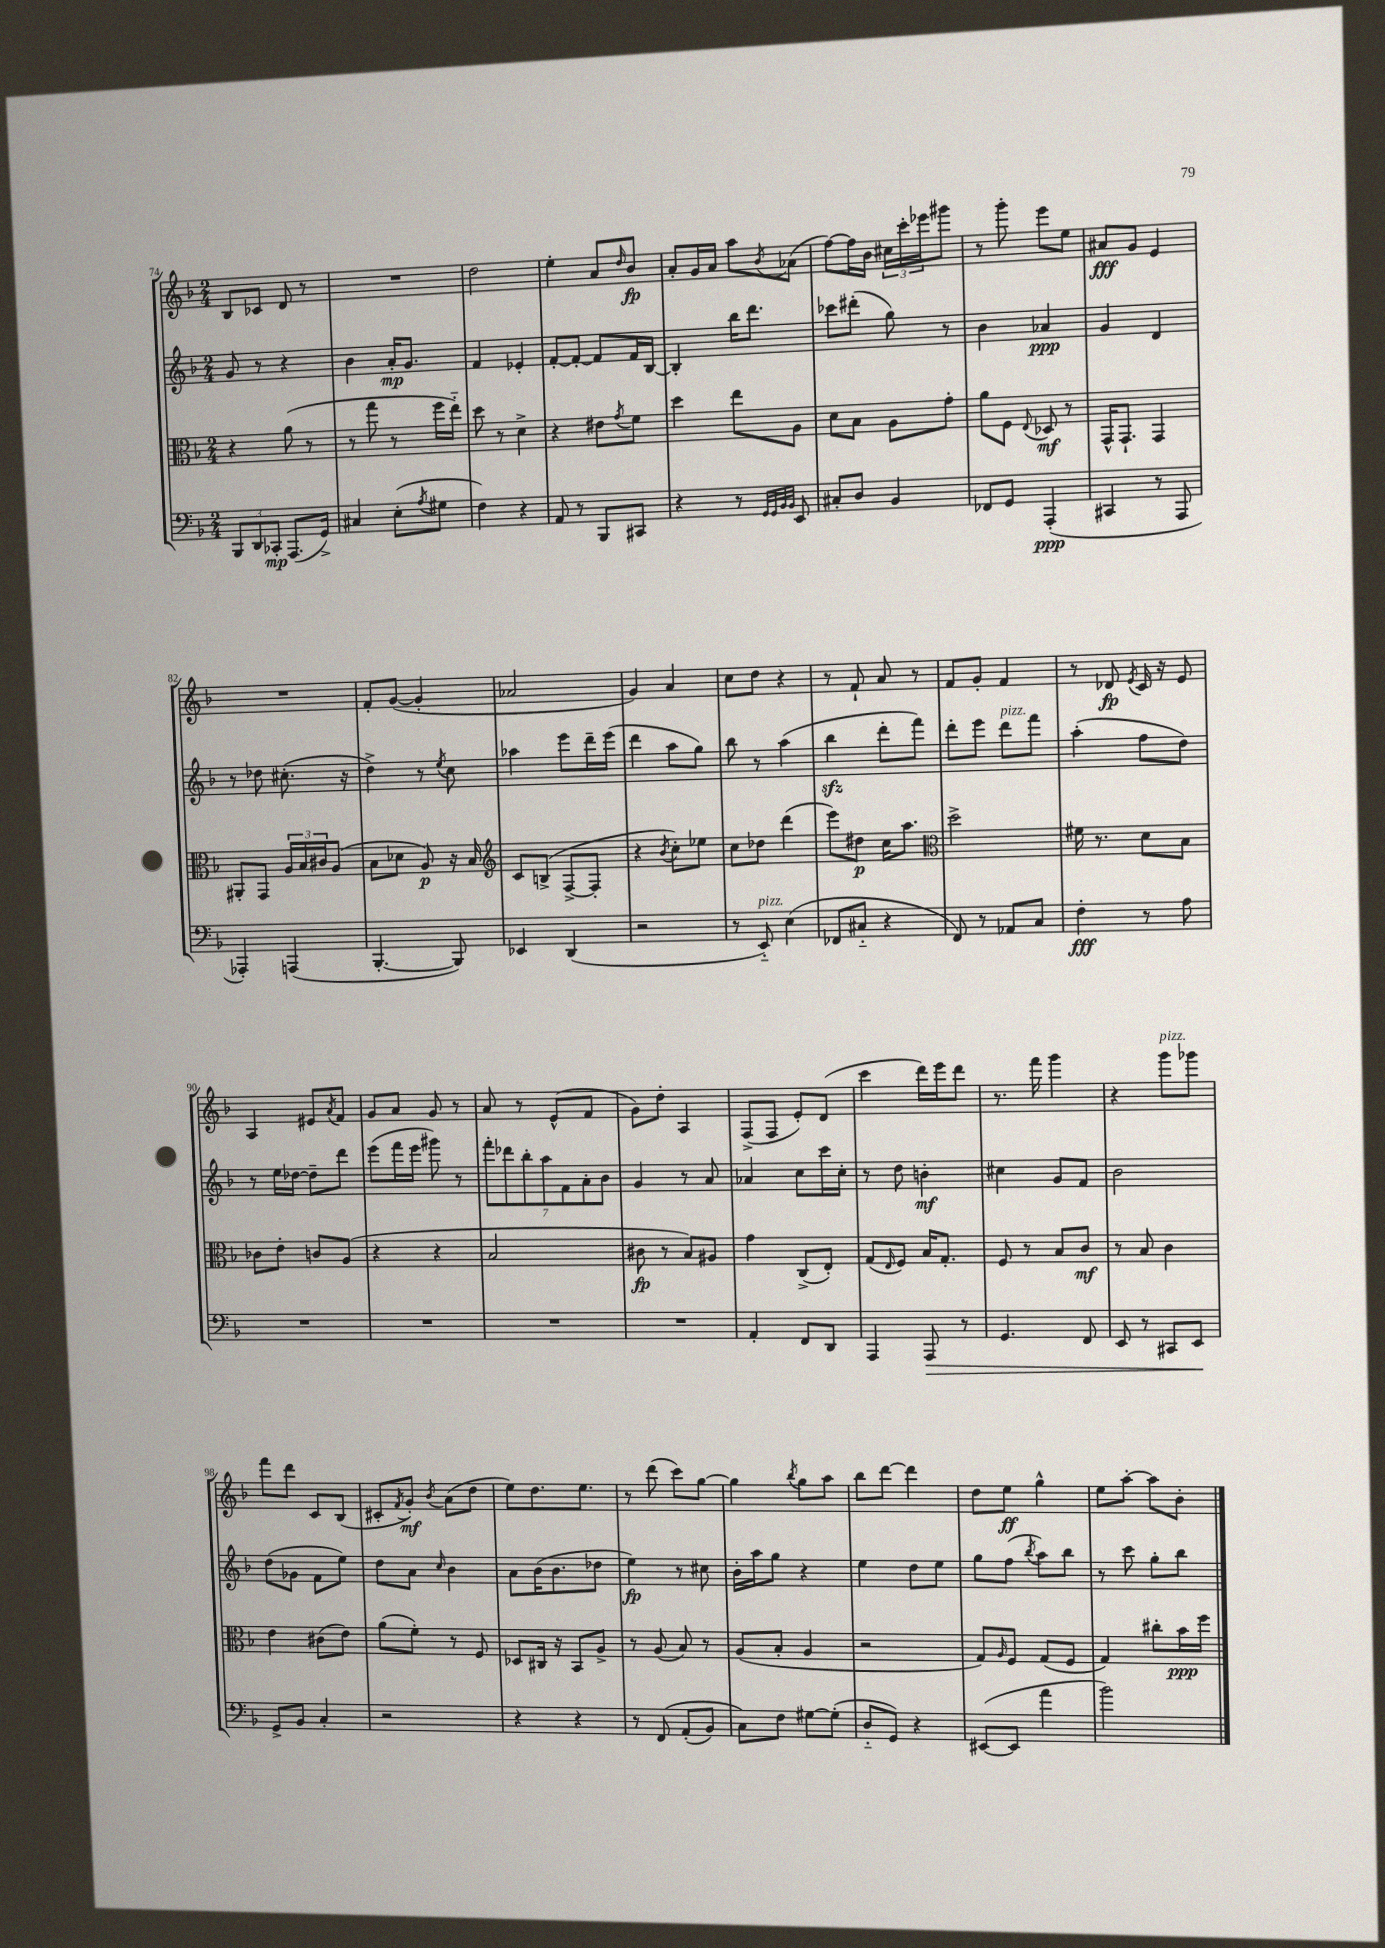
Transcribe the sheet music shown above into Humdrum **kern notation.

**kern	**dynam	**kern	**dynam	**kern	**dynam	**kern	**dynam
*part4	*part4	*part3	*part3	*part2	*part2	*part1	*part1
*staff4	*staff4	*staff3	*staff3	*staff2	*staff2	*staff1	*staff1
*clefF4	*	*clefC3	*	*clefG2	*	*clefG2	*
*k[b-]	*	*k[b-]	*	*k[b-]	*	*k[b-]	*
*M2/4	*	*M2/4	*	*M2/4	*	*M2/4	*
=74	=74	=74	=74	=74	=74	=74	=74
12BBB-/L	.	4r	.	8g/	.	8B-/L	.
12DD/	.	.	.	.	.	.	.
.	.	.	.	8r	.	8c-X/J	.
12CC-X'/J	mp	.	.	.	.	.	.
(8.AAA/L	.	(8a\	.	4r	.	8d/	.
.	.	8r	.	.	.	8r	.
16GG^/Jk)	.	.	.	.	.	.	.
=75	=75	=75	=75	=75	=75	=75	=75
4C#X/	.	8r	.	4b-\	.	2r	.
.	.	8gg\	.	.	.	.	.
(8E'\L	.	8r	.	16a'/KL	mp	.	.
.	.	.	.	8.g/J	.	.	.
8qA/	.	.	.	.	.	.	.
8G#X\J	.	16ff\LL	.	.	.	.	.
.	.	16ee\JJ)	.	.	.	.	.
=76	=76	=76	=76	=76	=76	=76	=76
4F\)	.	8dd\	.	4f/	.	2dd\	.
.	.	8r	.	.	.	.	.
4r	.	4d^\	.	4e-X'/	.	.	.
=77	=77	=77	=77	=77	=77	=77	=77
8AA/	.	4r	.	[8f'/L	.	4ee'\	.
8r	.	.	.	8f'/J_	.	.	.
8BBB-/L	.	8e#X\L	.	8f/L]	.	8a/L	.
.	.	8qg/	.	.	.	16qqdd/	.
8CC#X/J	.	8f\J	.	16f/L	.	8b-/J	fp
.	.	.	.	[16B-/JJ	.	.	.
=78	=78	=78	=78	=78	=78	=78	=78
4r	.	4dd\	.	4B-'/]	.	8a'/L	.
.	.	.	.	.	.	16g/L	.
.	.	.	.	.	.	16a/JJ	.
8r	.	8ee\L	.	16bb-\KL	.	8aa\L	.
.	.	.	.	8.ddd\J	.	.	.
32qqGG/LLL	.	.	.	.	.	.	.
32qqGG/	.	.	.	.	.	.	.
32qqBB-/	.	.	.	.	.	.	.
32qqBB-/JJJ	.	.	.	.	.	8qb-/	.
8EE/	.	8A\J	.	.	.	(8a-X\J	.
=79	=79	=79	=79	=79	=79	=79	=79
8C#X'/L	.	8d\L	.	8ccc-X\L	.	[8ff\L)	.
8D/J	.	8B-\J	.	(8ddd#X'\J	.	16ff\L]	.
.	.	.	.	.	.	16b-\JJ	.
4BB-/	.	8A\L	.	8gg\)	.	24cc#X\LL	.
.	.	.	.	.	.	24ccc'\	.
.	.	.	.	.	.	24eee-X\J	.
.	.	8g'\J	.	8r	.	8ggg#X\J	.
=80	=80	=80	=80	=80	=80	=80	=80
8FF-X/L	.	8a\L	.	4b-\	.	8r	.
8GG/J	.	8F\J	.	.	.	8ggg'\	.
.	.	8qqE/	.	.	.	.	.
(4AAA'/	ppp	8D-X/	mf	4a-X/	ppp	8eee\L	.
.	.	8r	.	.	.	8ee\J	.
=81	=81	=81	=81	=81	=81	=81	=81
4CC#X/	.	16GG^^/KL	.	4g/	.	8a#X/L	fff
.	.	8.GG`/J	.	.	.	.	.
.	.	.	.	.	.	8g/J	.
8r	.	4GG/	.	4d/	.	4e/	.
8AAA/	.	.	.	.	.	.	.
!!LO:LB:g=z
=82	=82	=82	=82	=82	=82	=82	=82
4AAA-X'/)	.	8AA#X'/L	.	8r	.	2r	.
.	.	8GG/J	.	8dd-X\	.	.	.
(4AAAn/	.	24A/LL	.	(8.cc#X'\	.	.	.
.	.	24B-/	.	.	.	.	.
.	.	24c#X/J	.	.	.	.	.
.	.	(8A/J	.	.	.	.	.
.	.	.	.	16r	.	.	.
=83	=83	=83	=83	=83	=83	=83	=83
[4.BBB-'/	.	8B-\L	.	4dd^\)	.	8f'/L	.
.	.	8d-X\J	.	.	.	([8g/J	.
.	.	8A/)	p	8r	.	4g'/]	.
.	.	.	.	8qee/	.	.	.
8BBB-/])	.	16r	.	8cc\	.	.	.
.	.	16B-/	.	.	.	.	.
=84	=84	=84	=84	=84	=84	=84	=84
*	*	*clefG2	*	*	*	*	*
4EE-X/	.	8c/L	.	4aa-X\	.	2a-X/	.
.	.	(8Bn^/J	.	.	.	.	.
(4DD/	.	[8F^/L	.	8eee\L	.	.	.
.	.	8F'/J]	.	16ddd~\L	.	.	.
.	.	.	.	(16eee\JJ	.	.	.
=85	=85	=85	=85	=85	=85	=85	=85
2r	.	4r	.	4ddd\	.	4g/)	.
.	.	8qb-/	.	.	.	.	.
.	.	8cc'\L)	.	8aa\L	.	4a/	.
.	.	8ee-X\J	.	8gg\J)	.	.	.
=86	=86	=86	=86	=86	=86	=86	=86
8r	.	8cc\L	.	8bb-\	.	8cc\L	.
!LO:TX:a:i:t=pizz.	!	!	!	!	!	!	!
8EE/)	.	8dd-X\J	.	8r	.	8dd\J	.
(4E\	.	(4ddd\	.	(4aa\	.	4r	.
=87	=87	=87	=87	=87	=87	=87	=87
8FF-X/L	.	8eee\L)	.	4bb-zz\	.	8r	.
8C#X/J	.	8dd#X\J	p	.	.	8f`/	.
4r	.	16cc\KL	.	8ddd'\L	.	8a/	.
.	.	8.aa\J	.	.	.	.	.
.	.	.	.	8fff\J)	.	8r	.
=88	=88	=88	=88	=88	=88	=88	=88
*	*	*clefC3	*	*	*	*	*
8FF/)	.	2dd^\	.	8ddd'\L	.	8f/L	.
8r	.	.	.	8eee\J	.	8g'/J	.
!	!	!	!	!LO:TX:a:i:t=pizz.	!	!	!
8AA-X/L	.	.	.	8ddd\L	.	4f/	.
8C/J	.	.	.	8fff\J	.	.	.
=89	=89	=89	=89	=89	=89	=89	=89
4F'\	fff	16f#X\	.	(4aa'\	.	8r	.
.	.	8.r	.	.	.	.	.
.	.	.	.	.	.	8d-X/	fp
.	.	.	.	.	.	8qe/	.
8r	.	8d\L	.	8ff\L	.	16c/	.
.	.	.	.	.	.	16r	.
8A\	.	8B-\J	.	8dd\J)	.	8e/	.
!!LO:LB:g=z
=90	=90	=90	=90	=90	=90	=90	=90
2r	.	8c-X\L	.	8r	.	4A/	.
.	.	8e'\J	.	16ee\LL	.	.	.
.	.	.	.	[16dd-X\JJ	.	.	.
.	.	8cn/L	.	8dd-~\L]	.	8e#X/L	.
.	.	.	.	.	.	8qa/	.
.	.	(8A/J	.	8ddd\J	.	8f/J	.
=91	=91	=91	=91	=91	=91	=91	=91
2r	.	4r	.	(8eee\L	.	8g/L	.
.	.	.	.	16fff\L	.	8a/J	.
.	.	.	.	16eee\JJ	.	.	.
.	.	4r	.	8ggg#X\)	.	8g/	.
.	.	.	.	8r	.	8r	.
=92	=92	=92	=92	=92	=92	=92	=92
2r	.	2B-/	.	14fff'\L	.	8a/	.
.	.	.	.	14ddd-X\	.	.	.
.	.	.	.	.	.	8r	.
.	.	.	.	14bb-'\	.	.	.
.	.	.	.	14aa\	.	.	.
.	.	.	.	.	.	(8e^^/L	.
.	.	.	.	14f\	.	.	.
.	.	.	.	14a'\	.	.	.
.	.	.	.	.	.	8f/J	.
.	.	.	.	14b-\J	.	.	.
=93	=93	=93	=93	=93	=93	=93	=93
2r	.	8c#X\	fp	4g/	.	8g\L)	.
.	.	8r	.	.	.	8dd'\J	.
.	.	8B-/L)	.	8r	.	4A/	.
.	.	8A#X/J	.	8a/	.	.	.
=94	=94	=94	=94	=94	=94	=94	=94
4AA'/	.	4g\	.	4a-X/	.	(8F^/L	.
.	.	.	.	.	.	8F/J	.
8FF/L	.	(8C^/L	.	8cc\L	.	8e'/L)	.
8DD/J	.	8E'/J)	.	16ccc\L	.	(8d/J	.
.	.	.	.	16cc'\JJ	.	.	.
=95	=95	=95	=95	=95	=95	=95	=95
4AAA/	.	(8G/L	.	8r	.	4ccc\	.
.	.	16qqE/	.	.	.	.	.
.	.	8F/J)	.	8dd\	.	.	.
!	!LO:HP:b	!	!	!	!	!	!
8AAA/	>	16B-/KL	.	4bn'\	mf	16ddd\LL)	.
.	.	8.G'/J	.	.	.	16eee\J	.
8r	.	.	.	.	.	8ddd\J	.
=96	=96	=96	=96	=96	=96	=96	=96
4.GG/	.	8F/	.	4cc#X\	.	8.r	.
.	.	8r	.	.	.	.	.
.	.	.	.	.	.	16fff\	.
.	.	8B-/L	.	8g/L	.	4ggg\	.
8FF/	.	8c/J	mf	8f/J	.	.	.
=97	=97	=97	=97	=97	=97	=97	=97
8EE/	.	8r	.	2b-\	.	4r	.
8r	.	8B-/	.	.	.	.	.
!	!	!	!	!	!	!LO:TX:a:i:t=pizz.	!
8CC#X/L	.	4c\	.	.	.	8ggg\L	.
8EE/J	.	.	.	.	.	8ggg-X\J	.
.	]	.	.	.	.	.	.
!!LO:LB:g=z
=98	=98	=98	=98	=98	=98	=98	=98
8GG^/L	.	4e\	.	(8dd\L	.	8fff\L	.
8BB-/J	.	.	.	8g-X\J	.	8ddd\J	.
4C'/	.	(8c#X\L	.	8f\L	.	8c/L	.
.	.	8e\J)	.	8ee\J)	.	(8B-/J	.
=99	=99	=99	=99	=99	=99	=99	=99
2r	.	(8a\L	.	8dd\L	.	8c#X'/L	.
.	.	.	.	.	.	8qf/	.
.	.	8f'\J)	.	8a\J	.	8g'/J)	mf
.	.	.	.	16qqcc/	.	8qb-/	.
.	.	8r	.	4b-\	.	(8a\L	.
.	.	8F/	.	.	.	8dd\J	.
=100	=100	=100	=100	=100	=100	=100	=100
4r	.	8D-X/L	.	8a\L	.	8ee\L)	.
.	.	16C#X/Jk	.	(16b-\K	.	8.dd\	.
.	.	16r	.	8.b-\	.	.	.
4r	.	8BB-/L	.	.	.	.	.
.	.	.	.	.	.	8.ee\J	.
.	.	8A^/J	.	8dd-X\J	.	.	.
=101	=101	=101	=101	=101	=101	=101	=101
8r	.	8r	.	4ee\)	fp	8r	.
(8FF/	.	(8A/	.	.	.	(8ddd\	.
(8AA'/L	.	8B-/)	.	8r	.	8ccc\L)	.
8BB-/J)	.	8r	.	8cc#X\	.	[8gg\J	.
=102	=102	=102	=102	=102	=102	=102	=102
8C\L)	.	(8A/L	.	16b-'\LL	.	4gg\]	.
.	.	.	.	16aa\J	.	.	.
8F\J	.	8B-'/J	.	8gg\J	.	.	.
.	.	.	.	.	.	8qbb-/	.
[8G#X\L	.	4A/	.	4r	.	8gg\L	.
(8G#'\J]	.	.	.	.	.	8aa\J	.
=103	=103	=103	=103	=103	=103	=103	=103
8D/L	.	2r	.	4ee\	.	8bb-\L	.
8GG/J)	.	.	.	.	.	[8ddd\J	.
4r	.	.	.	8dd\L	.	4ddd\]	.
.	.	.	.	8ee\J	.	.	.
=104	=104	=104	=104	=104	=104	=104	=104
([8EE#X/L	.	8G/L)	.	8gg\L	.	8dd\L	.
.	.	16qqA/	.	.	.	.	.
8EE#/J]	.	8F/J	.	(8ff\J	.	8ee\J	ff
.	.	.	.	8qbb-/	.	.	.
4a\	.	(8G/L	.	8aa\L)	.	4gg^^\	.
.	.	8F/J	.	8bb-\J	.	.	.
=105	=105	=105	=105	=105	=105	=105	=105
2b-\)	.	4G/)	.	8r	.	8ee\L	.
.	.	.	.	8ccc\	.	[8aa'\J	.
.	.	8cc#X'\L	.	8gg'\L	.	8aa\L]	.
.	.	16b-\L	ppp	8bb-\J	.	8b-'\J	.
.	.	16ff\JJ	.	.	.	.	.
==	==	==	==	==	==	==	==
*-	*-	*-	*-	*-	*-	*-	*-
